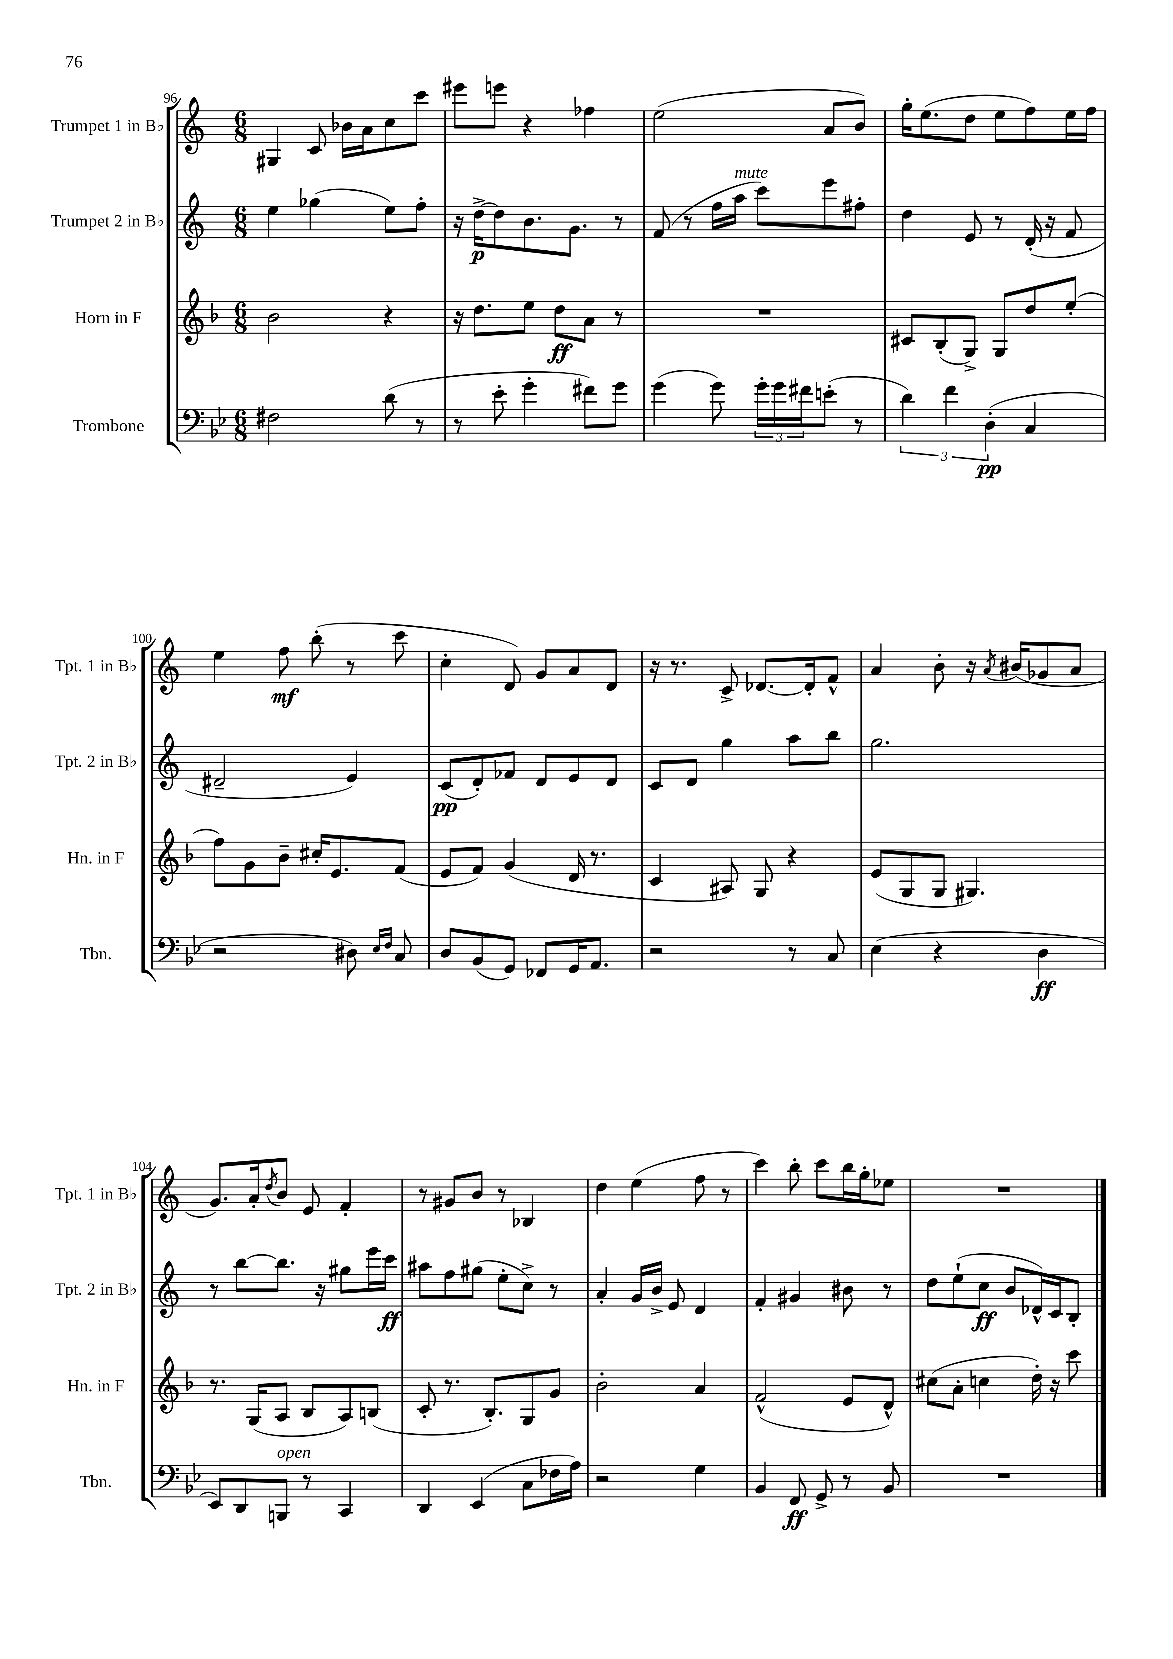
<<
\new StaffGroup <<
\new Staff = "s0" \with { instrumentName = "Trumpet 1 in Bb" shortInstrumentName = "Tpt. 1 in Bb" } {
    \clef treble \key c \major \numericTimeSignature \time 6/8
    gis4 c'8 bes'16 a'16 c''8 c'''8 |
    eis'''8 e'''8 r4 fes''4 |
    e''2( a'8 b'8) |
    g''16-. e''8.( d''8 e''8 f''8) e''16 f''16 |
    e''4 f''8\mf b''8-.( r8 c'''8 |
    c''4-. d'8) g'8 a'8 d'8 |
    r16 r8. c'8-> des'8.~ des'16-. f'8-^ |
    a'4 b'8-. r16 \acciaccatura { a'8 } bis'16( ges'8 a'8 |
    g'8.) a'16-. \acciaccatura { d''8 } b'8 e'8 f'4-. |
    r8 gis'8 b'8 r8 bes4 |
    d''4 e''4( f''8 r8 |
    c'''4) b''8-. c'''8 b''16 g''16-. ees''8 |
    R2. \bar "|." |
}
\new Staff = "s1" \with { instrumentName = "Trumpet 2 in Bb" shortInstrumentName = "Tpt. 2 in Bb" } {
    \clef treble \key c \major \numericTimeSignature \time 6/8
    e''4 ges''4( e''8) f''8-. |
    r16 d''16~->\p d''8 b'8. g'8. r8 |
    f'8( r8 f''16 a''16^\markup { \italic "mute" } c'''8) e'''8 fis''8-. |
    d''4 e'8 r8 d'16-.( r16 f'8 |
    dis'2-- e'4) |
    c'8\pp( d'8-.) fes'8 d'8 e'8 d'8 |
    c'8 d'8 g''4 a''8 b''8 |
    g''2. |
    r8 b''8~ b''8. r16 gis''8 e'''16 c'''16\ff |
    ais''8 f''8 gis''8( e''8-. c''8->) r8 |
    a'4-. g'16 b'16-> e'8 d'4 |
    f'4-. gis'4 bis'8 r8 |
    d''8 e''8-!( c''8\ff b'8 des'16-^) c'16 b8-. \bar "|." |
}
\new Staff = "s2" \with { instrumentName = "Horn in F" shortInstrumentName = "Hn. in F" } {
    \clef treble \key f \major \numericTimeSignature \time 6/8
    bes'2 r4 |
    r16 d''8. e''8 d''8\ff a'8 r8 |
    R2. |
    cis'8 bes8-.( g8->) g8 d''8 e''8-.( |
    f''8) g'8 bes'8-- cis''16-. e'8. f'8( |
    e'8 f'8) g'4( d'16 r8. |
    c'4 ais8) g8 r4 |
    e'8( g8 g8 gis4.) |
    r8. g16( a8 bes8 a8) b8( |
    c'8-. r8. bes8.-.) g8 g'8 |
    bes'2-. a'4 |
    f'2-^( e'8 d'8-^) |
    cis''8( a'8-. c''4 d''16-.) r16 c'''8 \bar "|." |
}
\new Staff = "s3" \with { instrumentName = "Trombone" shortInstrumentName = "Tbn." } {
    \clef bass \key bes \major \numericTimeSignature \time 6/8
    fis2 d'8( r8 |
    r8 ees'8-. g'4-. fis'8) g'8 |
    g'4( g'8) \tuplet 3/2 { g'16-. g'16 fis'16 } e'8-.( r8 |
    \tuplet 3/2 { d'4) f'4 d4-.\pp( } c4 |
    r2 dis8) \grace { ees16 f16 } c8 |
    d8 bes,8( g,8) fes,8 g,16 a,8. |
    r2 r8 c8 |
    ees4( r4 d4\ff |
    ees,8) d,8 b,,8^\markup { \italic "open" } r8 c,4 |
    d,4 ees,4( c8 fes16 a16) |
    r2 g4 |
    bes,4 f,8\ff g,8-> r8 bes,8 |
    R2. \bar "|." |
}
>>
>>
\layout { \context { \Score currentBarNumber = #96 } }
